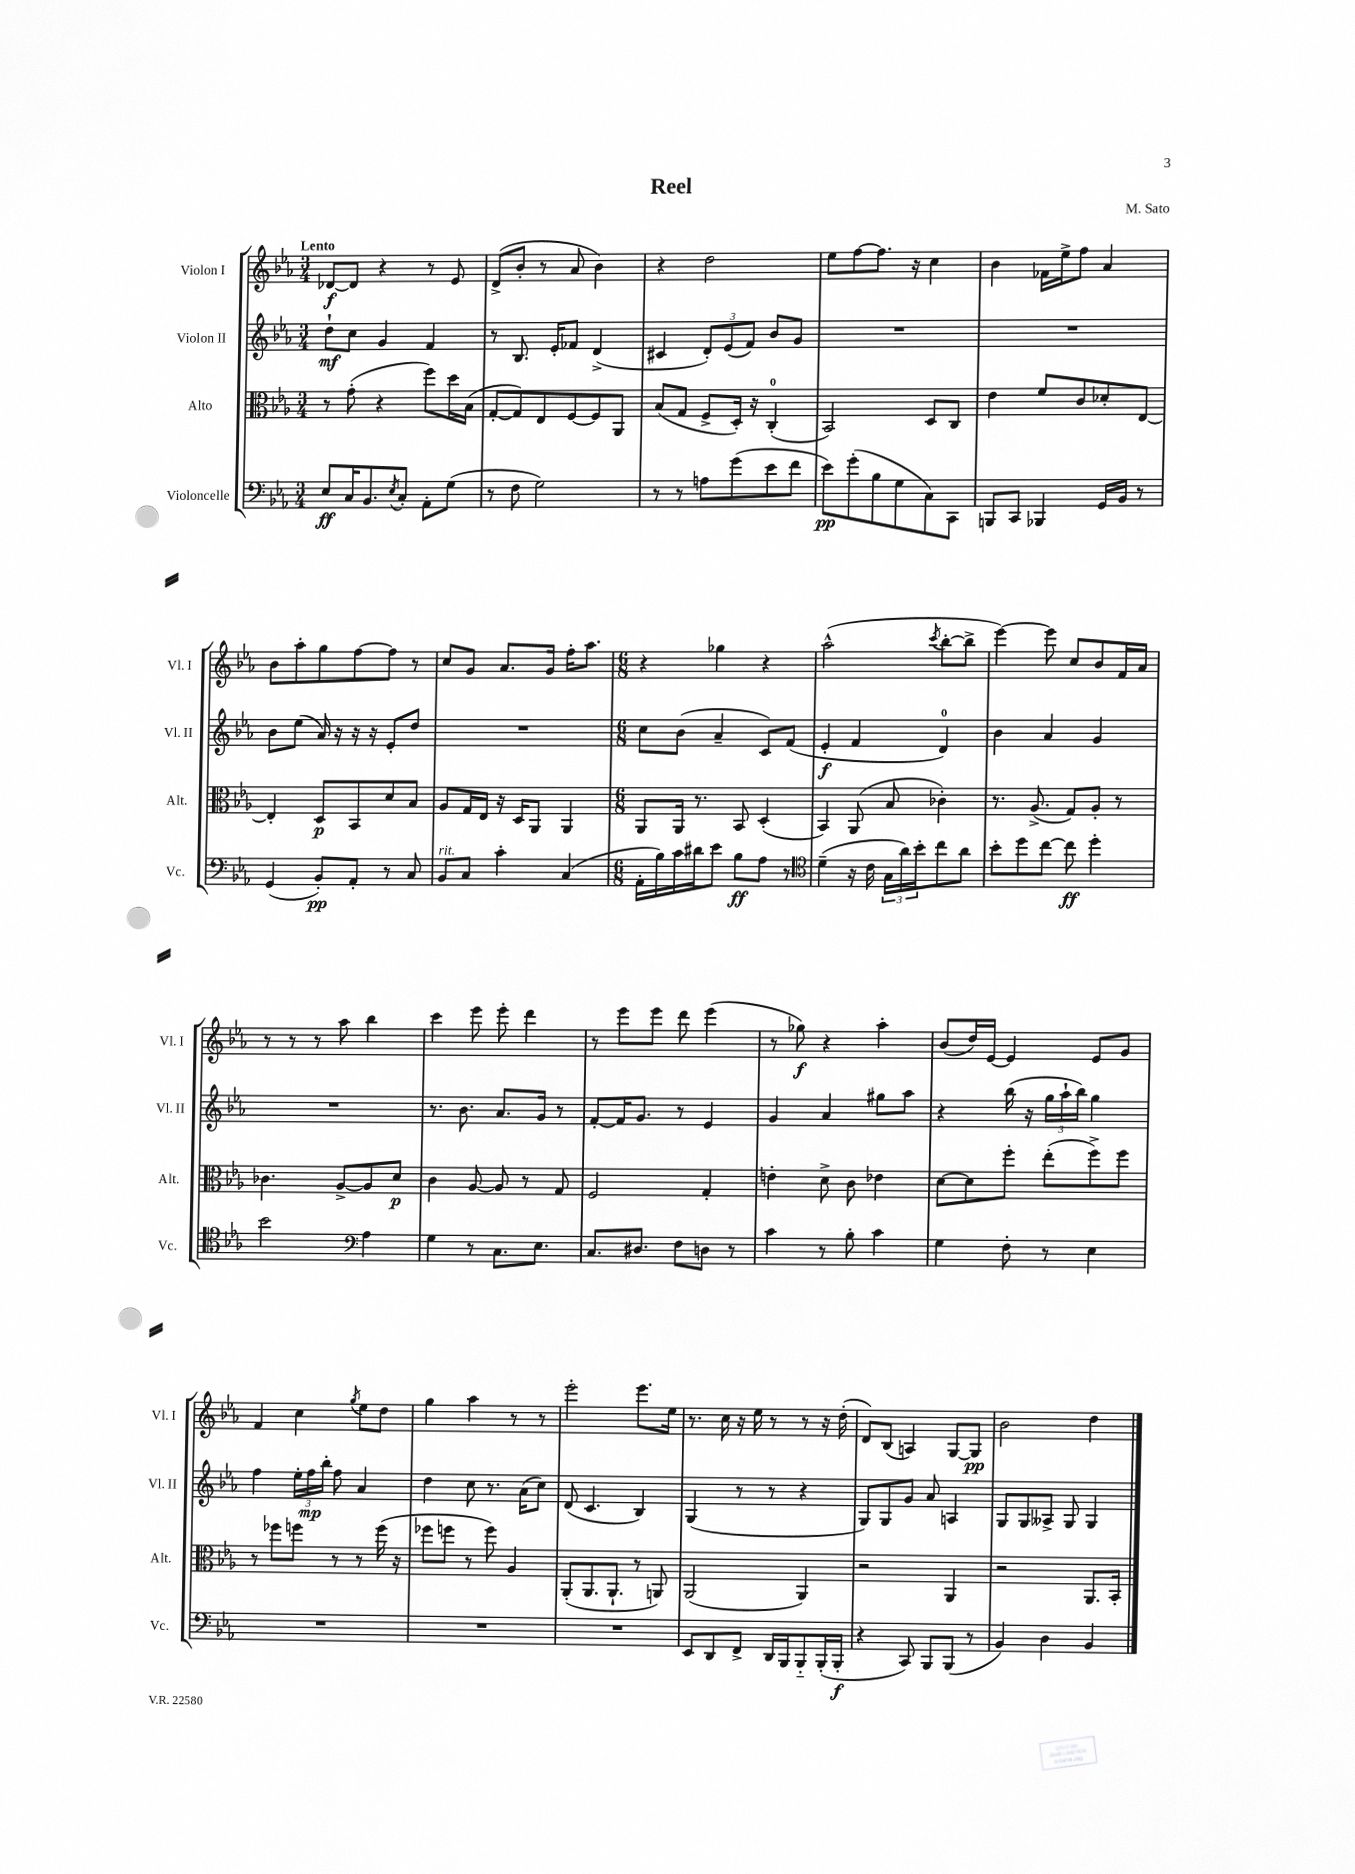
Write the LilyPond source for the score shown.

\header { title = "Reel" composer = "M. Sato" }
<<
\new StaffGroup <<
\new Staff = "s0" \with { instrumentName = "Violon I" shortInstrumentName = "Vl. I" } {
    \clef treble \key ees \major \numericTimeSignature \time 3/4 \tempo "Lento"
    des'8~\f des'8 r4 r8 ees'8 |
    d'8->( bes'8-. r8 aes'8 bes'4) |
    r4 d''2 |
    ees''8 f''8~ f''8. r16 c''4 |
    bes'4 fes'16 ees''16-> f''8 aes'4 |
    bes'8 aes''8-. g''8 f''8~ f''8 r8 |
    c''8 g'8 aes'8. g'16 f''16-. aes''8. |
    \numericTimeSignature \time 6/8 r4 ges''4 r4 |
    aes''2-^( \acciaccatura { c'''8 } bes''8~-. bes''8-> |
    ees'''4~) ees'''8 c''8 bes'8 f'16 aes'16 |
    r8 r8 r8 aes''8 bes''4 |
    c'''4 ees'''8 ees'''8-. d'''4 |
    r8 ees'''8 ees'''8 d'''8 ees'''4( |
    r8 ges''8\f) r4 aes''4-. |
    bes'8( d''16) ees'16~ ees'4 ees'8 g'8 |
    f'4 c''4 \acciaccatura { g''8 } ees''8 d''8 |
    g''4 aes''4 r8 r8 |
    ees'''2-. ees'''8. ees''16 |
    r8. c''16 r16 ees''16 r8 r8 r16 d''16-.( |
    d'8) bes8( a4) g8~ g8\pp |
    bes'2 d''4 \bar "|." |
}
\new Staff = "s1" \with { instrumentName = "Violon II" shortInstrumentName = "Vl. II" } {
    \clef treble \key ees \major \numericTimeSignature \time 3/4
    d''8-!\mf c''8 g'4 f'4 |
    r8 bes8. ees'16-. fes'8 d'4->( |
    cis'4 \tuplet 3/2 { d'8-.) ees'8( f'8) } bes'8 g'8 |
    R2. |
    R2. |
    bes'8 ees''8( aes'16) r16 r16 r16 ees'8-. d''8 |
    R2. |
    \numericTimeSignature \time 6/8 c''8 bes'8( aes'4-- c'8) f'8( |
    ees'4-.\f f'4 d'4-0) |
    bes'4 aes'4 g'4 |
    R2. |
    r8. bes'8. aes'8. g'16 r8 |
    f'8~-. f'16 g'8. r8 ees'4 |
    g'4 aes'4 gis''8 aes''8 |
    r4 bes''16( r16 \tuplet 3/2 { g''16 aes''16-! bes''16) } g''4 |
    f''4 \tuplet 3/2 { ees''16-. f''16\mp bes''16-. } f''8 aes'4 |
    d''4 c''8 r8. aes'16( c''8) |
    d'8( c'4. bes4) |
    g4( r8 r8 r4 |
    g8) g8 g'8 aes'8 a4 |
    g8 g8 aeses8-> g8 g4 \bar "|." |
}
\new Staff = "s2" \with { instrumentName = "Alto" shortInstrumentName = "Alt." } {
    \clef alto \key ees \major \numericTimeSignature \time 3/4
    r8 g'8-.( r4 f''8) d''16 bes16( |
    g8~-. g8) ees8 f8~ f8 aes,8 |
    bes8( g8 f8-> d16-.) r16 c4-0-.( |
    bes,2) d8 c8 |
    ees'4 f'8 c'8 des'8-. ees8~ |
    ees4-. d8\p bes,8 d'8 bes8 |
    aes8 g16 ees16 r16 d16 aes,8 aes,4 |
    \numericTimeSignature \time 6/8 aes,8 aes,16 r8. bes,8 d4-.( |
    bes,4) aes,8( bes8 ces'4-.) |
    r8. aes8.->( g8) aes8-. r8 |
    ces'4. aes8~-> aes8 d'8\p |
    c'4 aes8~ aes8 r8 g8 |
    f2 g4-. |
    e'4-. d'8-> c'8 ees'4 |
    d'8~ d'8 f''8-. ees''8-.( f''8->) f''8 |
    r8 fes''8 f''8 r8 r8 f''16( r16 |
    fes''8 f''8 r8 f''8) aes4 |
    aes,8-.( aes,8. aes,8.-! r8 a,8) |
    aes,2( aes,4) |
    r2 aes,4 |
    r2 aes,8. bes,16-. \bar "|." |
}
\new Staff = "s3" \with { instrumentName = "Violoncelle" shortInstrumentName = "Vc." } {
    \clef bass \key ees \major \numericTimeSignature \time 3/4
    ees8\ff c16 bes,8. \acciaccatura { ees8 } c8-. aes,8-. g8( |
    r8 f8 g2) |
    r8 r8 a8 g'8( ees'8 f'8 |
    ees'8\pp) g'8-.( bes8 g8 c8) c,8 |
    b,,8 c,8 bes,,4 g,16 bes,16 r8 |
    g,4( bes,8-.\pp) aes,8-. r8 c8 |
    bes,8^\markup { \italic "rit." } c8 c'4-. c4( |
    \numericTimeSignature \time 6/8 aes,16-. bes16) c'16 dis'16 ees'8 bes8\ff aes8 r8 |
    \clef tenor d'4--( r16 c'16 \tuplet 3/2 { g16 aes'16) bes'16-. } c''8 aes'8 |
    bes'8-. d''8 c''8~ c''8\ff d''4-. |
    bes'2 \clef bass aes4 |
    g4 r8 c8. ees8. |
    c8. dis8. f8 d8 r8 |
    c'4 r8 bes8-. c'4 |
    g4 f8-. r8 ees4 |
    R2. |
    R2. |
    R2. |
    ees,8 d,8 f,8-> d,16 bes,,16 bes,,8-_ bes,,16-.( bes,,16-.\f |
    r4 c,8) bes,,8 bes,,8( r8 |
    bes,4) d4 bes,4 \bar "|." |
}
>>
>>
\layout { \context { \Score \remove "Bar_number_engraver" } }
